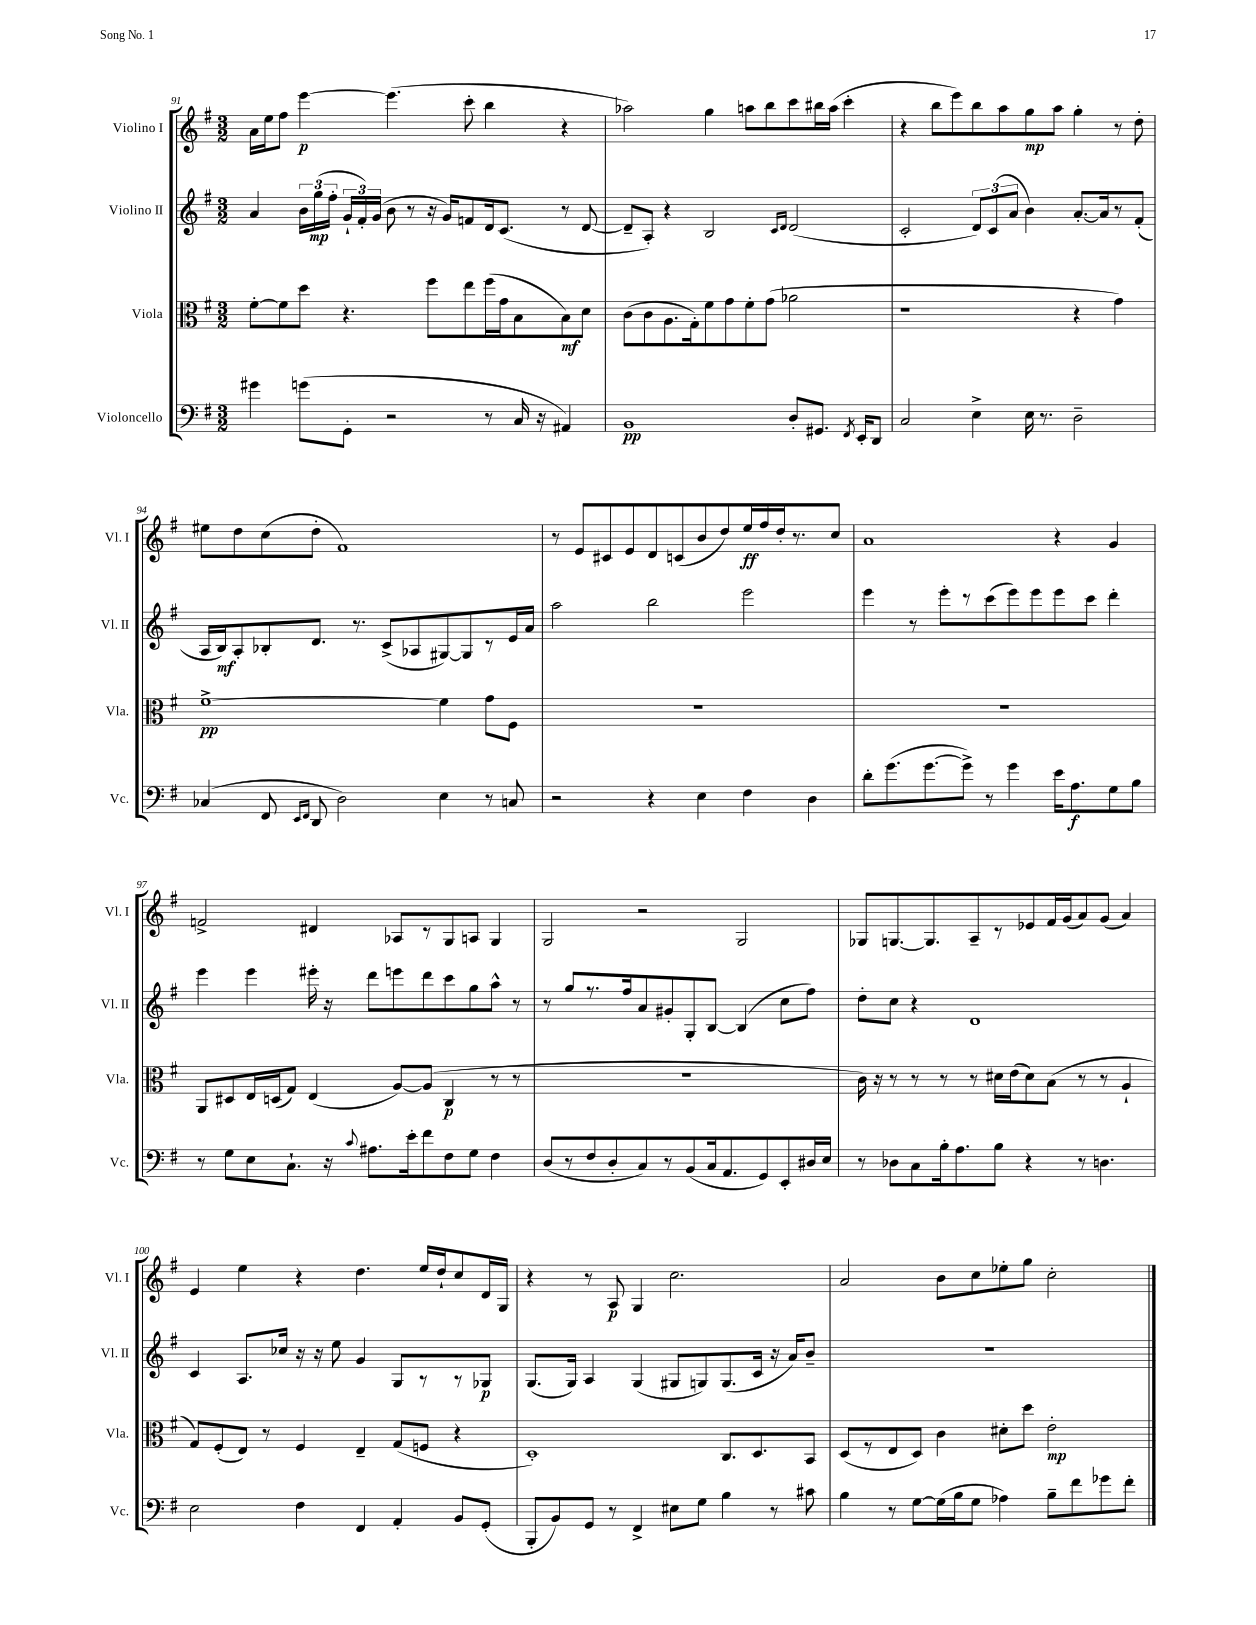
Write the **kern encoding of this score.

**kern	**kern	**kern	**kern
*staff4	*staff3	*staff2	*staff1
*clefF4	*clefC3	*clefG2	*clefG2
*k[f#]	*k[f#]	*k[f#]	*k[f#]
*M3/2	*M3/2	*M3/2	*M3/2
4g#	[8f#'	4a	16a
.	.	.	16ee
.	8f#]	.	8ff#
(8g	8dd	24b	[4eee
.	.	(24gg	.
.	.	24ff#'	.
8GG'	4.r	24g`	.
.	.	24f#')	.
.	.	(24g	.
2r	.	8b	(4.eee]
.	.	8r	.
.	8ff#	16r	.
.	.	16g)	.
.	8ee	8f	8ccc'
8r	(16ff#	16d	4bb
.	16g	(8.c	.
16C	8B	.	.
16r	.	.	.
4AA#)	8B)	8r	4r
.	8d	[8d	.
=	=	=	=
1BB	(8c	8d~]	2aa-)
.	8c	8A')	.
.	8.A	4r	.
.	16G')	.	.
.	8f#	2B	4gg
.	8g	.	.
.	8f#'	.	8aa
.	(8g	.	8bb
.	.	16qqc	.
.	.	16qqd	.
8D'	2a-	(2d	8ccc
8.GG#	.	.	16bb#
.	.	.	(16aa
.	.	.	4ccc'
8qFF#	.	.	.
16EE'	.	.	.
8DD	.	.	.
=	=	=	=
2C	1r	2c'	4r
.	.	.	8bb
.	.	.	8eee)
4E^	.	12d)	8bb
.	.	(12c	.
.	.	.	8aa
.	.	12a	.
16E	.	4b)	8gg
8.r	.	.	.
.	.	.	8aa
2D~	4r	[8.a'	4gg'
.	.	16a]	.
.	4g)	8r	8r
.	.	(8f#'	8dd'
=	=	=	=
(4C-	[1f#^	16A	8ee#
.	.	16B)	.
.	.	8A'	8dd
8FF#	.	8B-'	(8cc
16qqEE	.	.	.
16qqFF#	.	.	.
8DD	.	8.d	8dd'
2D)	.	.	1f#)
.	.	8.r	.
.	.	(8c^	.
.	.	8A-	.
4E	4f#]	[8G#)	.
.	.	8G#]	.
8r	8g	8r	.
8C	8F#	16e	.
.	.	16a	.
=	=	=	=
2r	1.r	2aa	8r
.	.	.	8e
.	.	.	8c#
.	.	.	8e
4r	.	2bb	8d
.	.	.	(8c
4E	.	.	8b
.	.	.	8dd)
4F#	.	2eee	16ee
.	.	.	16ff#
.	.	.	16dd'
.	.	.	8.r
4D	.	.	.
.	.	.	8cc
=	=	=	=
8d'	1.r	4eee	1a
(8.g	.	.	.
.	.	8r	.
[8.g	.	.	.
.	.	8eee'	.
8g^])	.	8r	.
8r	.	(8ccc	.
4g	.	8eee)	.
.	.	8eee	.
16e	.	8eee	4r
8.A	.	.	.
.	.	8ccc	.
8G	.	4ddd'	4g
8B	.	.	.
=	=	=	=
8r	8AA	4eee	2f^
8G	8D#	.	.
8E	16E	4eee	.
.	(16D	.	.
8.C`	8G)	.	.
.	(4E	16eee#'	4d#
16r	.	16r	.
8qqc	.	.	.
8.A#	.	8ddd	.
.	[8A)	8eee	8A-
16e'	.	.	.
8f#	(8A]	8ddd	8r
8F#	4C	8ccc	8G
8G	.	8gg	8A
4F#	8r	8aa^^	4G
.	8r	8r	.
=	=	=	=
(8D	1.r	8r	2G
8r	.	8gg	.
8F#	.	8.r	.
8D'	.	.	.
.	.	16ff#	.
8C)	.	8a	2r
8r	.	8g#'	.
(8BB	.	8G'	.
16C	.	[8B	.
8.AA	.	.	.
.	.	(4B]	2G
8GG)	.	.	.
8EE'	.	8cc	.
16D#	.	8ff#)	.
16E	.	.	.
=	=	=	=
8r	16c)	8dd'	8G-
.	16r	.	.
8D-	8r	8cc	[8.G
8C	8r	4r	.
.	.	.	8.G]
16B'	8r	.	.
8.A	.	.	.
.	8r	1d	8A~
8B	16d#	.	8r
.	(16e	.	.
4r	8d#)	.	8e-
.	(8B	.	16f#
.	.	.	(16g
8r	8r	.	8a)
4.D	8r	.	(8g
.	4A`	.	4a)
=	=	=	=
2E	8G)	4c	4e
.	(8F#'	.	.
.	8E)	8.A	4ee
.	8r	.	.
.	.	16cc-	.
4F#	4F#	16r	4r
.	.	16r	.
.	.	8ee	.
4FF#	4E~	4g	4.dd
4AA'	(8G	8G	.
.	8F	8r	16ee
.	.	.	16dd`
8BB	4r	8r	8cc
(8GG'	.	8G-	16d
.	.	.	16G
=	=	=	=
8BBB'	1D')	(8.G	4r
8BB)	.	.	.
.	.	16G)	.
8GG	.	4A	8r
8r	.	.	8A
4FF#^	.	(4G	4G
8E#	.	8G#	2.cc
8G	.	8G)	.
4B	8.C	(8.G	.
.	8.D	16c	.
8r	.	16r	.
.	.	16a)	.
8c#	8BB	8b~	.
=	=	=	=
4B	(8D	1.r	2a
.	8r	.	.
8r	8E	.	.
[8G	8D)	.	.
(16G]	4c	.	8b
16B	.	.	.
8G	.	.	8cc
4A-)	8d#'	.	8ee-'
.	8dd	.	8gg
8B~	2e'	.	2cc'
8f#	.	.	.
8g-	.	.	.
8f#'	.	.	.
==	==	==	==
*-	*-	*-	*-
